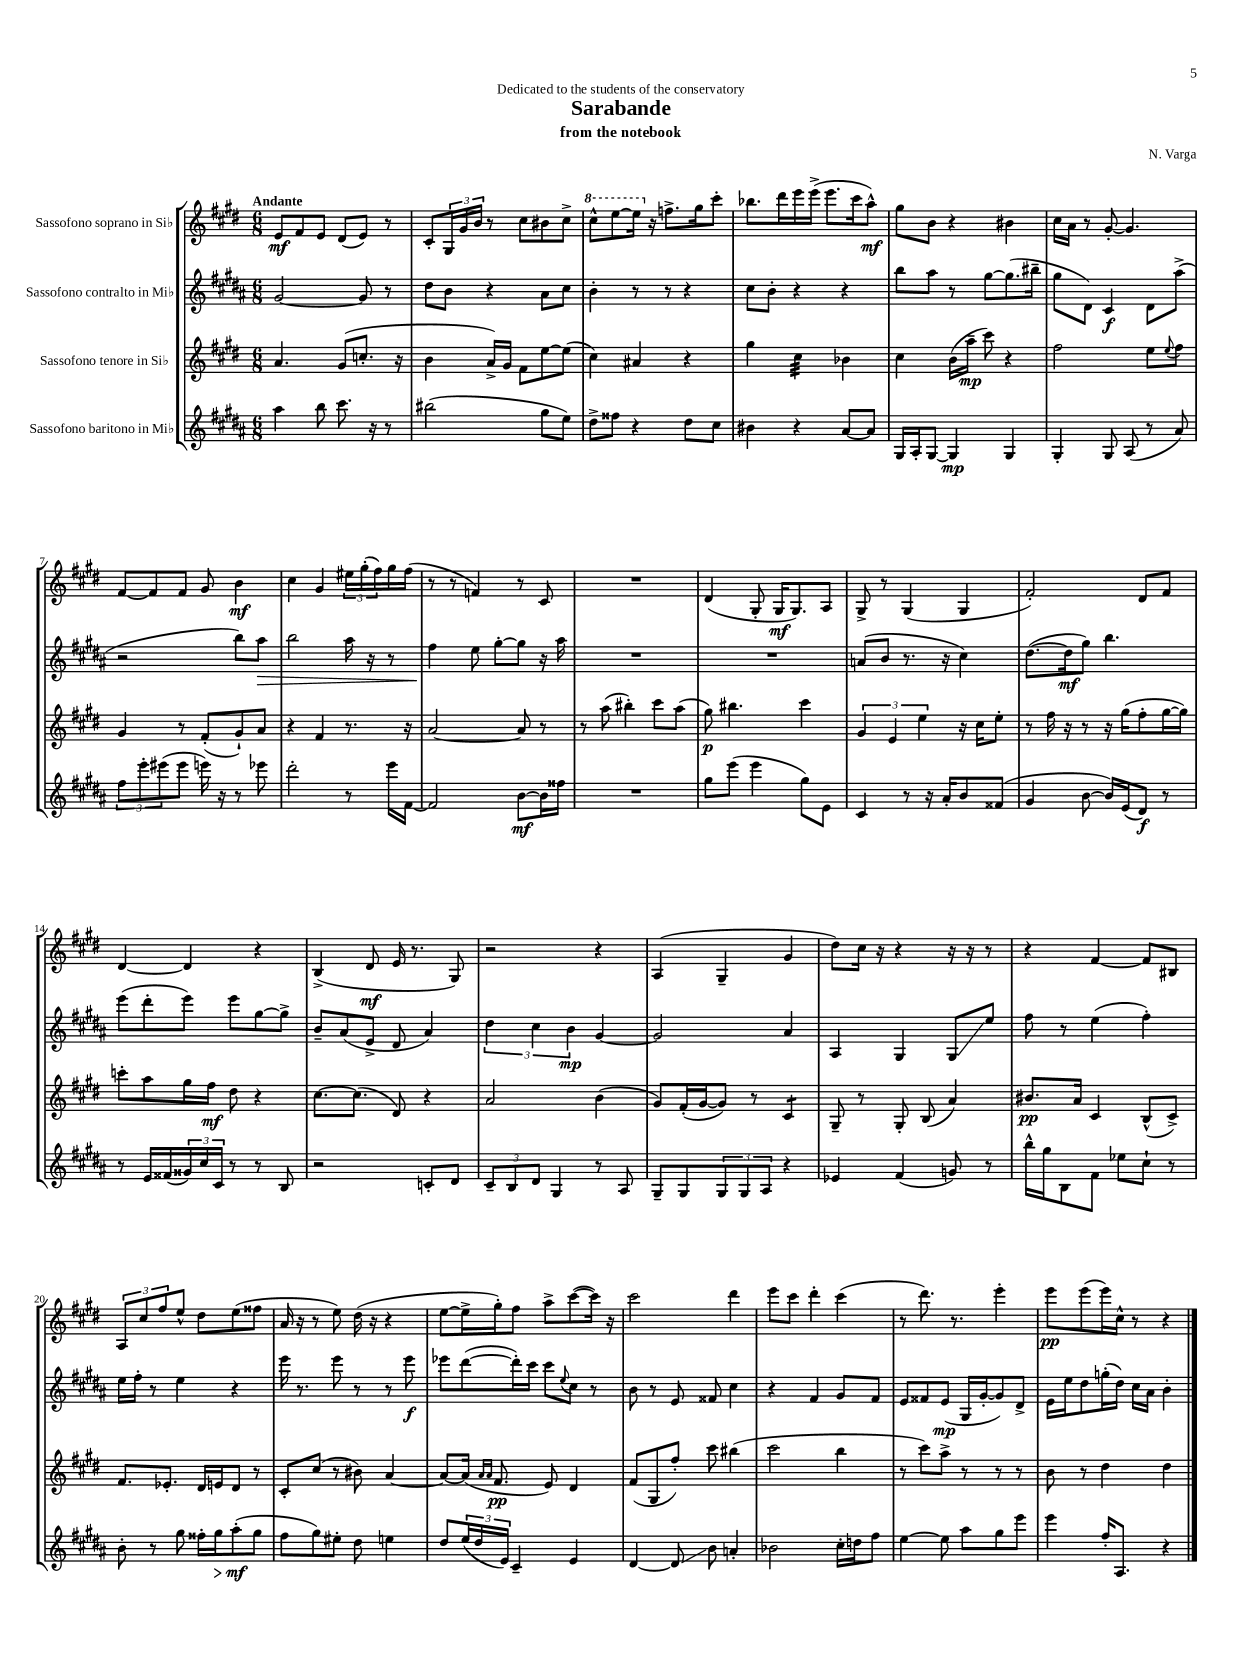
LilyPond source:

\header { title = "Sarabande" composer = "N. Varga" subtitle = "from the notebook" dedication = "Dedicated to the students of the conservatory" }
<<
\new StaffGroup <<
\new Staff = "s0" \with { instrumentName = "Sassofono soprano in Sib" } {
    \clef treble \key e \major \numericTimeSignature \time 6/8 \tempo "Andante"
    e'8\mf fis'8 e'8 dis'8( e'8) r8 |
    cis'8-. \tuplet 3/2 { gis16 gis'16 b'16 } r8 cis''8 bis'8 cis''8-> |
    \ottava #1 cis'''8-^ e'''8~ e'''16 \ottava #0 r16 f''8.-> gis''16 cis'''8-. |
    bes''8. dis'''16 e'''16 e'''16->( e'''8. cis'''16 a''8-^\mf) |
    gis''8 b'8 r4 bis'4 |
    cis''16 a'16 r8 gis'8~-. gis'4. |
    fis'8~ fis'8 fis'8 gis'8 b'4\mf |
    cis''4 gis'4 \tuplet 3/2 { eis''16 gis''16-.( fis''16) } gis''16 fis''16( |
    r8 r8 f'4) r8 cis'8 |
    R2. |
    dis'4( gis8-. gis16\mf gis8.) a8 |
    gis8-> r8 gis4( gis4 |
    fis'2-.) dis'8 fis'8 |
    dis'4~ dis'4 r4 |
    b4->( dis'8\mf e'16 r8. gis8) |
    r2 r4 |
    a4( gis4-- gis'4 |
    dis''8) cis''16 r16 r4 r16 r16 r8 |
    r4 fis'4~ fis'8 bis8 |
    \tuplet 3/2 { a8 cis''8 fis''8 } e''8-^ dis''8 e''8( fisis''8 |
    a'16 r16 r8 e''8) dis''16( r16 r4 |
    e''8~ e''16-> gis''16-.) fis''8 a''8-> cis'''8~( cis'''16) r16 |
    cis'''2 dis'''4 |
    e'''8 cis'''8 dis'''4-. cis'''4( |
    r8 dis'''8.) r8. e'''4-. |
    e'''8\pp e'''8( e'''16) cis''16-^ r8 r4 \bar "|." |
}
\new Staff = "s1" \with { instrumentName = "Sassofono contralto in Mib" } {
    \clef treble \key b \major \numericTimeSignature \time 6/8
    gis'2~ gis'8 r8 |
    dis''8 b'8 r4 ais'8 cis''8 |
    b'4-. r8 r8 r4 |
    cis''8 b'8-. r4 r4 |
    b''8 ais''8 r8 gis''8~ gis''8.( bis''16-- |
    gis''8 dis'8) cis'4\f dis'8 ais''8->( |
    r2 b''8) ais''8\> |
    b''2 ais''16 r16 r8 |
    fis''4\! e''8 gis''8~-. gis''8 r16 ais''16 |
    R2. |
    R2. |
    a'8( b'8 r8. r16 cis''4) |
    dis''8.~( dis''16\mf gis''8) b''4. |
    e'''8( dis'''8-. e'''8) e'''8 gis''8~ gis''8-> |
    b'8-- ais'8( e'8-> dis'8 ais'4) |
    \tuplet 3/2 { dis''4 cis''4 b'4\mp } gis'4~ |
    gis'2 ais'4 |
    ais4 gis4 gis8\glissando e''8 |
    fis''8 r8 e''4( fis''4-.) |
    e''16 fis''16-. r8 e''4 r4 |
    e'''16 r8. e'''8 r8 r8 e'''8\f |
    ees'''8 dis'''8~( dis'''16-.) cis'''16 cis'''8 \appoggiatura { e''8 } cis''8 r8 |
    b'8 r8 e'8 fisis'8 cis''4 |
    r4 fis'4 gis'8 fis'8 |
    e'8 fisis'8 e'8\mp( gis16 gis'16~-. gis'8) dis'8-> |
    e'16 e''16 dis''8 g''16-.( dis''16) cis''16 ais'16 b'4-. \bar "|." |
}
\new Staff = "s2" \with { instrumentName = "Sassofono tenore in Sib" } {
    \clef treble \key e \major \numericTimeSignature \time 6/8
    a'4. gis'8( c''8.-. r16 |
    b'4 a'16->) gis'16 fis'8 e''8~ e''8( |
    cis''4) ais'4 r4 |
    gis''4 cis''4:32 bes'4 |
    cis''4 b'16( a''16--\mp cis'''8) r4 |
    fis''2 e''8 \appoggiatura { e''8 } fis''8 |
    gis'4 r8 fis'8-.( gis'8-!) a'8 |
    r4 fis'4 r8. r16 |
    a'2~ a'8 r8 |
    r8 a''8( bis''4-.) cis'''8 a''8( |
    gis''8\p) bis''4. cis'''4 |
    \tuplet 3/2 { gis'4 e'4 e''4 } r16 cis''16 e''8-. |
    r8 fis''16 r16 r8 r16 gis''16( fis''8-. gis''16~ gis''16) |
    c'''8-. a''8 gis''16 fis''16\mf dis''8 r4 |
    cis''8.~ cis''8.( dis'8) r4 |
    a'2 b'4( |
    gis'8) fis'16-.( gis'16~ gis'8) r8 cis'4:8 |
    gis8-- r8 gis8-. b8( a'4) |
    bis'8.\pp a'16 cis'4 b8-^( cis'8->) |
    fis'8. ees'8.-. dis'16 e'16 dis'8 r8 |
    cis'8-. cis''8( r8 bis'8) a'4~ |
    a'8~ a'16( \grace { a'16 a'16 } fis'8.\pp e'8) dis'4 |
    fis'8( gis8 fis''8-.) cis'''8 bis''4( |
    cis'''2 b''4 |
    r8 cis'''8) a''8-> r8 r8 r8 |
    b'8 r8 dis''4 dis''4 \bar "|." |
}
\new Staff = "s3" \with { instrumentName = "Sassofono baritono in Mib" } {
    \clef treble \key b \major \numericTimeSignature \time 6/8
    ais''4 b''8 cis'''8. r16 r8 |
    bis''2( gis''8 e''8) |
    dis''8-> fisis''8 r4 dis''8 cis''8 |
    bis'4 r4 ais'8~ ais'8 |
    gis16 ais16-. gis8~ gis4\mp gis4 |
    gis4-. gis8 ais8( r8 ais'8) |
    \tuplet 3/2 { fis''8 e'''8-. eis'''8( } eis'''8 e'''16) r16 r8 ees'''8 |
    dis'''2-. r8 e'''16 fis'16~ |
    fis'2 b'8~\mf b'16 fisis''16 |
    R2. |
    gis''8 e'''8( e'''4 gis''8) e'8 |
    cis'4 r8 r16 ais'16-. b'8 fisis'8( |
    gis'4 b'8~ b'16) e'16( dis'8\f) r8 |
    r8 e'16 fisis'16( \tuplet 3/2 { gisis'16) cis''16 cis'16 } r8 r8 b8 |
    r2 c'8-. dis'8 |
    \tuplet 3/2 { cis'8-- b8 dis'8 } gis4 r8 ais8 |
    gis8-- gis8 \tuplet 3/2 { gis8 gis8 ais8 } r4 |
    ees'4 fis'4( g'8) r8 |
    b''16-^ gis''16 b8 fis'8 ees''8 cis''8-! r8 |
    b'8-. r8 gis''8 fisis''16-. gis''16\> ais''8-.\mf\!( gis''8 |
    fis''8 gis''8) eis''8-. dis''8 e''4 |
    dis''8 \tuplet 3/2 { e''16( dis''16 e'16) } cis'4-- e'4 |
    dis'4~ dis'8\glissando b'8 a'4-. |
    bes'2 cis''16-. d''16 fis''8 |
    e''4~ e''8 ais''8 gis''8 e'''8 |
    e'''4 fis''16-. ais8. r4 \bar "|." |
}
>>
>>
